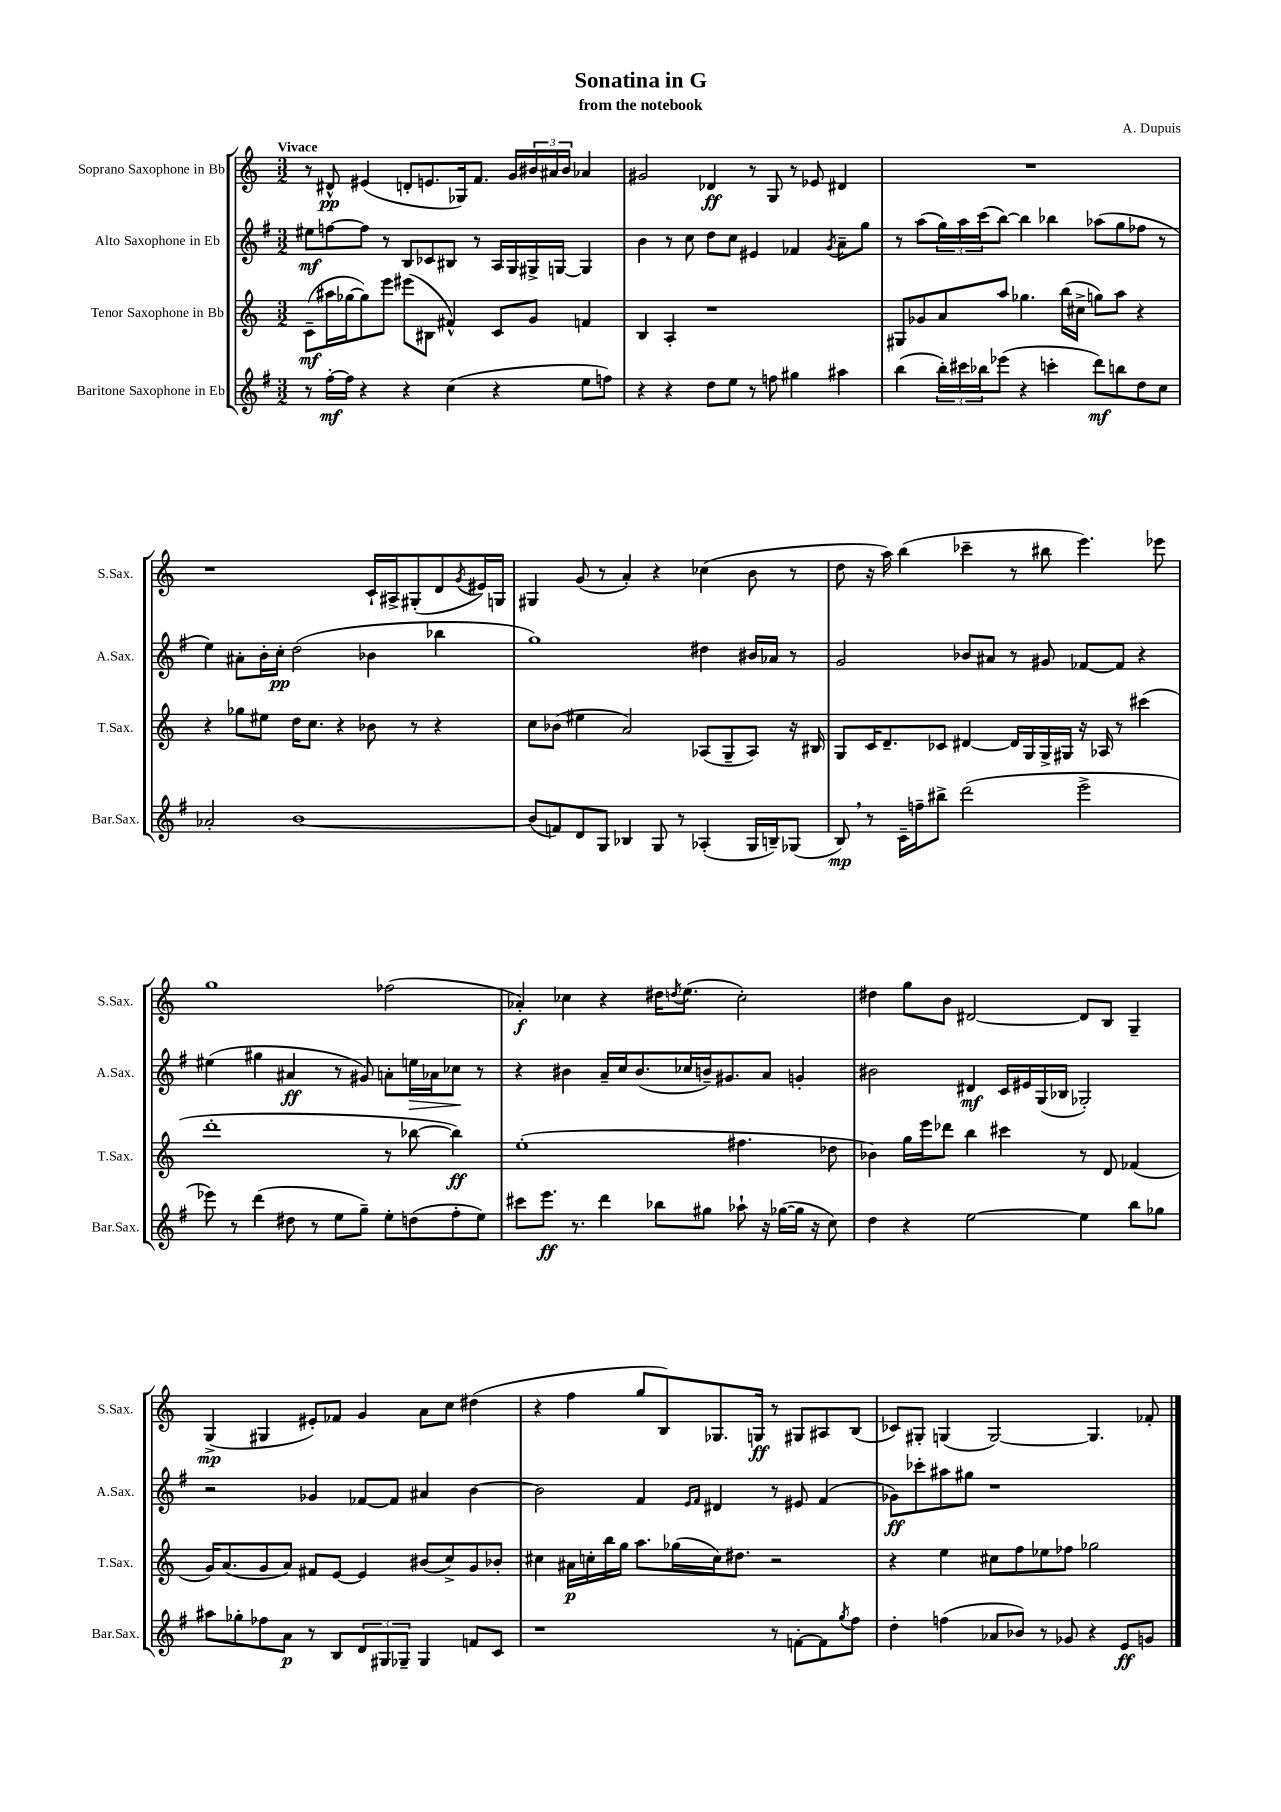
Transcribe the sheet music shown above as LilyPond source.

\header { title = "Sonatina in G" composer = "A. Dupuis" subtitle = "from the notebook" }
<<
\new StaffGroup <<
\new Staff = "s0" \with { instrumentName = "Soprano Saxophone in Bb" shortInstrumentName = "S.Sax." } {
    \clef treble \key c \major \numericTimeSignature \time 3/2 \tempo "Vivace"
    r8 dis'8-^\pp eis'4( d'8-. e'8. ges16) f'8. g'16 \tuplet 3/2 { bis'16 ais'16 bis'16 } aes'4 |
    gis'2 des'4\ff r8 g8 r8 ees'8 dis'4 |
    R1. |
    r1 c'16-! ais16-> gis8-.( d'8 \acciaccatura { g'8 } eis'16) g16 |
    gis4 g'8( r8 a'4-.) r4 ces''4( b'8 r8 |
    d''8 r16 a''16) b''4( ces'''4-- r8 bis''8 e'''4.) ees'''8 |
    g''1 fes''2( |
    aes'4-.\f) ces''4 r4 dis''16 \acciaccatura { d''8 } e''8.( ces''2-.) |
    dis''4 g''8 b'8 dis'2~ dis'8 b8 g4-- |
    g4->\mp( gis4 eis'8-.) fes'8 g'4 a'8 c''8 dis''4( |
    r4 f''4 g''8 b8) ges8. g16\ff r8 gis8 ais8 b8( |
    ces'8) gis8-. g4( g2~) g4. fes'8-. \bar "|." |
}
\new Staff = "s1" \with { instrumentName = "Alto Saxophone in Eb" shortInstrumentName = "A.Sax." } {
    \clef treble \key g \major \numericTimeSignature \time 3/2
    eis''8\mf f''8~ f''8 r8 b8 ces'8 bis8 r8 a16 g16 gis16-> g16~ g4 |
    b'4 r8 c''8 d''8 c''8 eis'4 fes'4 \acciaccatura { g'8 } a'8-- g''8 |
    r8 a''8( \tuplet 3/2 { g''16) a''16 c'''16( } b''8~) b''4 bes''4 aes''8( g''8 fes''8 r8 |
    e''4) ais'8-. b'16-. c''16-.\pp d''2( bes'4 bes''4 |
    g''1) dis''4 bis'16 aes'16 r8 |
    g'2 bes'8 ais'8 r8 gis'8 fes'8~ fes'8 r4 |
    eis''4( gis''4 ais'4\ff r8 gis'8) a'8-. e''16\> aes'16 ces''8\! r8 |
    r4 bis'4 a'16-- c''16 bis'8.( ces''16 b'16--) gis'8. a'8 g'4-. |
    bis'2 dis'4\mf c'16 eis'16 g16( bes16 ges2-.) |
    r2 ges'4 fes'8~ fes'8 ais'4 b'4~ |
    b'2 fis'4 \grace { e'16 fis'16 } dis'4 r8 eis'8 fis'4( |
    ges'8\ff) ces'''8-. ais''8 gis''8 r1 \bar "|." |
}
\new Staff = "s2" \with { instrumentName = "Tenor Saxophone in Bb" shortInstrumentName = "T.Sax." } {
    \clef treble \key c \major \numericTimeSignature \time 3/2
    c'8--\mf( ais''16 ges''16~ ges''8) e'''8 eis'''8( bis8 fis'4-^) c'8 g'8 f'4 |
    b4 a4-. r1 |
    gis8 ges'8 a'8 a''8 ges''4. b''16( cis''16-> g''8) a''8 r4 |
    r4 ges''8 eis''8 d''16 c''8. r4 bes'8 r8 r4 |
    c''8 bes'8( eis''4 a'2) aes8( g8-- aes8) r16 bis16 |
    g8 c'16 d'8.-- ces'8 dis'4~ dis'16 g16 g16-> gis16 r16 aes16 r8 cis'''4( |
    d'''1-. r8 bes''8~ bes''4\ff) |
    e''1-.( fis''4. des''8 |
    bes'4) g''16 e'''16 des'''8 b''4 cis'''4 r8 d'8 fes'4( |
    g'16) a'8.( g'8 a'8) fis'8 e'8~ e'4 bis'8( c''8->) g'8 bes'8-. |
    cis''4 ais'16\p c''16-. b''16 g''16 a''8. ges''16( c''16) dis''8. r2 |
    r4 e''4 cis''8 f''8 ees''8 fes''8 ges''2 \bar "|." |
}
\new Staff = "s3" \with { instrumentName = "Baritone Saxophone in Eb" shortInstrumentName = "Bar.Sax." } {
    \clef treble \key g \major \numericTimeSignature \time 3/2
    r8 fis''16~-.\mf fis''16 r4 r4 c''4( r4 e''8 f''8) |
    r4 r4 d''8 e''8 r8 f''8 gis''4 ais''4 |
    b''4( \tuplet 3/2 { b''16-.) cis'''16 bes''16 } ees'''8( r4 c'''4-. d'''8\mf) b''8 d''8 c''8 |
    aes'2-. b'1~ |
    b'8( f'8) d'8 g8 bes4 g8 r8 aes4-.( g16 b16--) ges8( |
    b8\mp) \breathe r8 c'16-- f''16-- bis''8-> d'''2( e'''2-> |
    ees'''8) r8 d'''4( dis''8 r8 e''8 g''8--) e''8-. d''8( fis''8-. e''8) |
    cis'''8 e'''8.\ff r8. d'''4 bes''8 gis''8 aes''8-! r16 ges''16~( ges''16 r16 c''8) |
    d''4 r4 e''2~ e''4 b''8 ges''8 |
    ais''8 ges''8-. fes''8 a'8\p r8 b8 \tuplet 3/2 { d'8 gis8 ges8-- } ges4 f'8 c'8 |
    r1 r8 f'8~-. f'8 \acciaccatura { g''8 } fis''8 |
    d''4-. f''4( aes'8 bes'8) r8 ges'8 r4 e'8\ff g'8 \bar "|." |
}
>>
>>
\layout { \context { \Score \remove "Bar_number_engraver" } }
